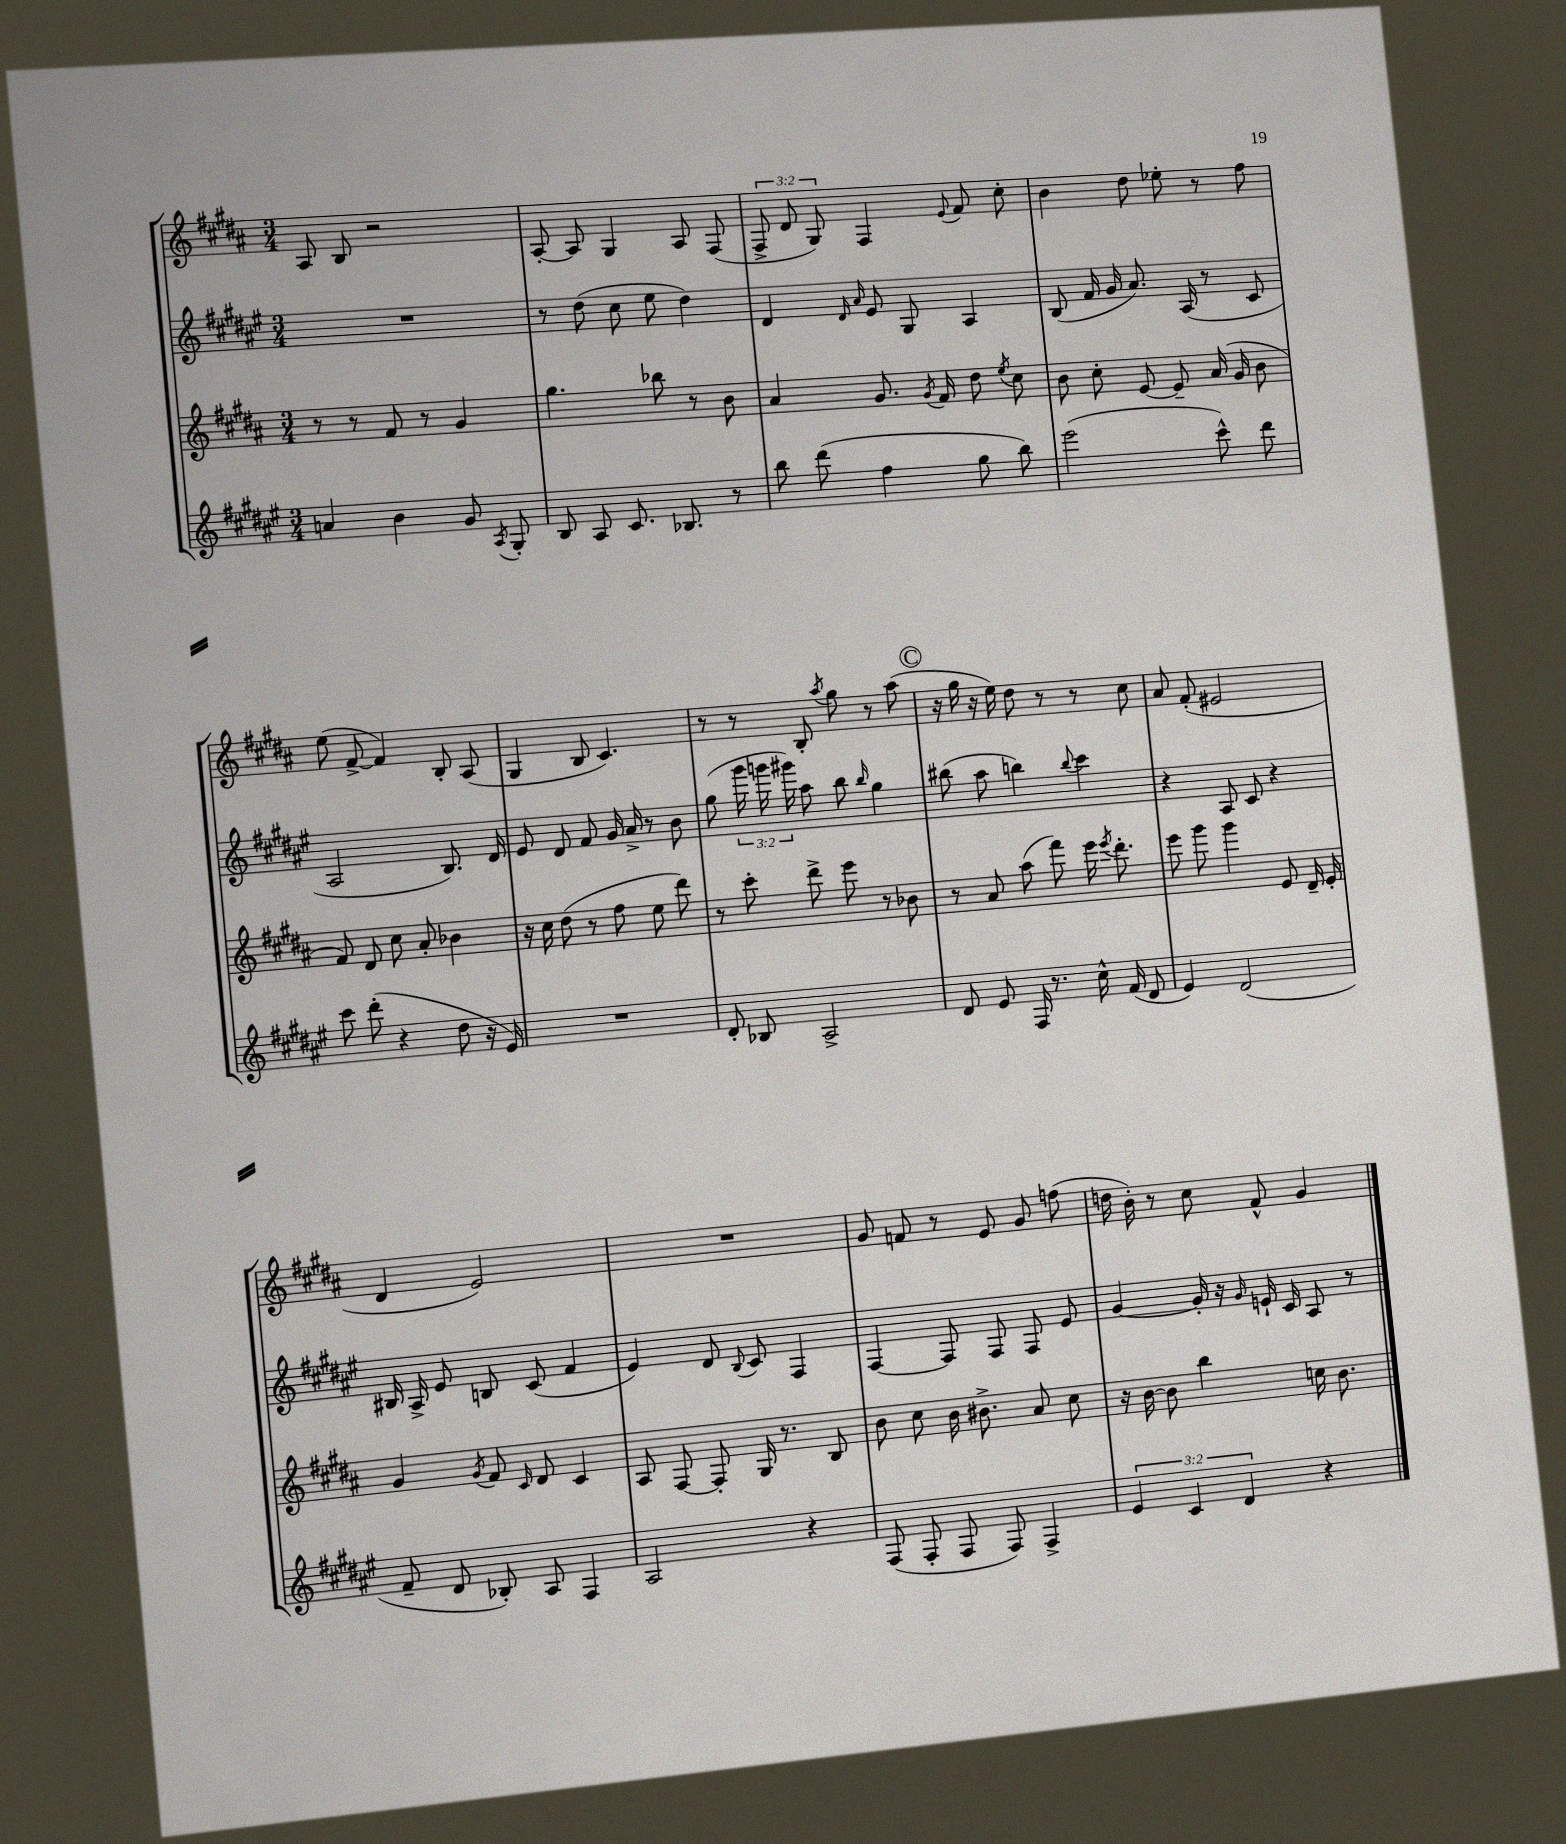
<<
\new StaffGroup <<
\new Staff = "s0" {
    \clef treble \key b \major \numericTimeSignature \time 3/4 \override Staff.TupletNumber.text = #tuplet-number::calc-fraction-text
    \autoBeamOff ais8 b8 r2 |
    ais8~-. ais8 gis4 ais8 fis8( |
    \tuplet 3/2 { fis8-> dis'8 gis8) } fis4 \appoggiatura { e'8 } fis'8 cis''8-. |
    b'4 dis''8 ees''8-. r8 fis''8 |
    e''8( fis'8~-> fis'4) b8-. ais8( |
    gis4 b8 cis'4.) |
    r8 r8 b8-. \acciaccatura { ais''8 } gis''8 r8 ais''8( |
    \mark \markup { \circle "C" } r16 gis''16 r16 e''16) dis''8 r8 r8 cis''8 |
    ais'8 fis'8-.( eis'2 |
    dis'4 e'2) |
    R2. |
    gis'8 f'8 r8 e'8 gis'8 f''8( |
    d''16 b'16-.) r8 cis''8 fis'8-^ gis'4 \bar "|." |
}
\new Staff = "s1" {
    \clef treble \key fis \major \numericTimeSignature \time 3/4 \override Staff.TupletNumber.text = #tuplet-number::calc-fraction-text
    \autoBeamOff R2. |
    r8 dis''8( cis''8 eis''8 dis''4) |
    dis'4 \grace { dis'16 ais'16 } eis'8 gis8 ais4 |
    b8( fis'16 gis'16 ais'8.) ais16( r8 cis'8 |
    ais2 b8.) dis'16 |
    eis'8 dis'8 fis'8 gis'16 ais'16-> r8 b'8 |
    gis''8( \tuplet 3/2 { gis'''16 g'''16 gis'''16) } ais''8 b''8 \grace { b''16 } gis''4 |
    \mark \markup { \circle "C" } bis''8( ais''8 b''4) \appoggiatura { b''8 } cis'''4 |
    r4 ais8 cis'8 r4 |
    bis16 ais16-> eis'8 b8 cis'8( fis'4 |
    eis'4) dis'8 \appoggiatura { b8 } cis'8 fis4 |
    fis4~ fis8 fis8 fis8 eis'8 |
    gis'4~ gis'16-. r16 \grace { gis'16 } e'16-! cis'16 ais8 r8 \bar "|." |
}
\new Staff = "s2" {
    \clef treble \key b \major \numericTimeSignature \time 3/4
    \autoBeamOff r8 r8 fis'8 r8 gis'4 |
    gis''4. bes''8 r8 b'8 |
    ais'4 gis'8. \acciaccatura { gis'8 } fis'16 dis''8 \acciaccatura { e''8 } cis''8 |
    b'8 cis''8-. e'8~ e'8-- ais'16( gis'16 b'8 |
    fis'8) dis'8 cis''8 ais'8-. bes'4 |
    r16 cis''16 dis''8( r8 fis''8 e''8 dis'''8) |
    r8 cis'''8-. dis'''8-> e'''8 r8 bes'8 |
    \mark \markup { \circle "C" } r8 ais'8 ais''8( fis'''8) e'''16 \acciaccatura { e'''8 } dis'''8.-. |
    e'''8 gis'''8 gis'''4 e'8 dis'16-- e'16-. |
    gis'4 \acciaccatura { gis'8 } fis'8 \grace { cis'16 } dis'8 cis'4 |
    ais8 fis8~ fis8-. gis16 r8. b8 |
    b'8 cis''8 b'16 bis'8.-> ais'8 cis''8 |
    r16 b'16~ b'8 b''4 c''16 b'8. \bar "|." |
}
\new Staff = "s3" {
    \clef treble \key fis \major \numericTimeSignature \time 3/4 \override Staff.TupletNumber.text = #tuplet-number::calc-fraction-text
    \autoBeamOff a'4 b'4 gis'8 \acciaccatura { ais8 } gis8-. |
    b8 ais8 cis'8. bes8. r8 |
    b''8 dis'''8( fis''4 gis''8 b''8) |
    eis'''2( cis'''8-^) dis'''8 |
    cis'''8 dis'''8-.( r4 dis''8 r16 eis'16) |
    R2. |
    dis'8-. bes8 ais2-> |
    \mark \markup { \circle "C" } dis'8 eis'8 fis16 r8. cis''16-^ fis'16( dis'8 |
    eis'4) dis'2( |
    fis'8-- dis'8 bes8-.) ais8 fis4 |
    ais2 r4 |
    fis8( fis8-. fis8 fis8) fis4-> |
    \tuplet 3/2 { eis'4 cis'4 dis'4 } r4 \bar "|." |
}
>>
>>
\layout { \context { \Score \remove "Bar_number_engraver" } }
